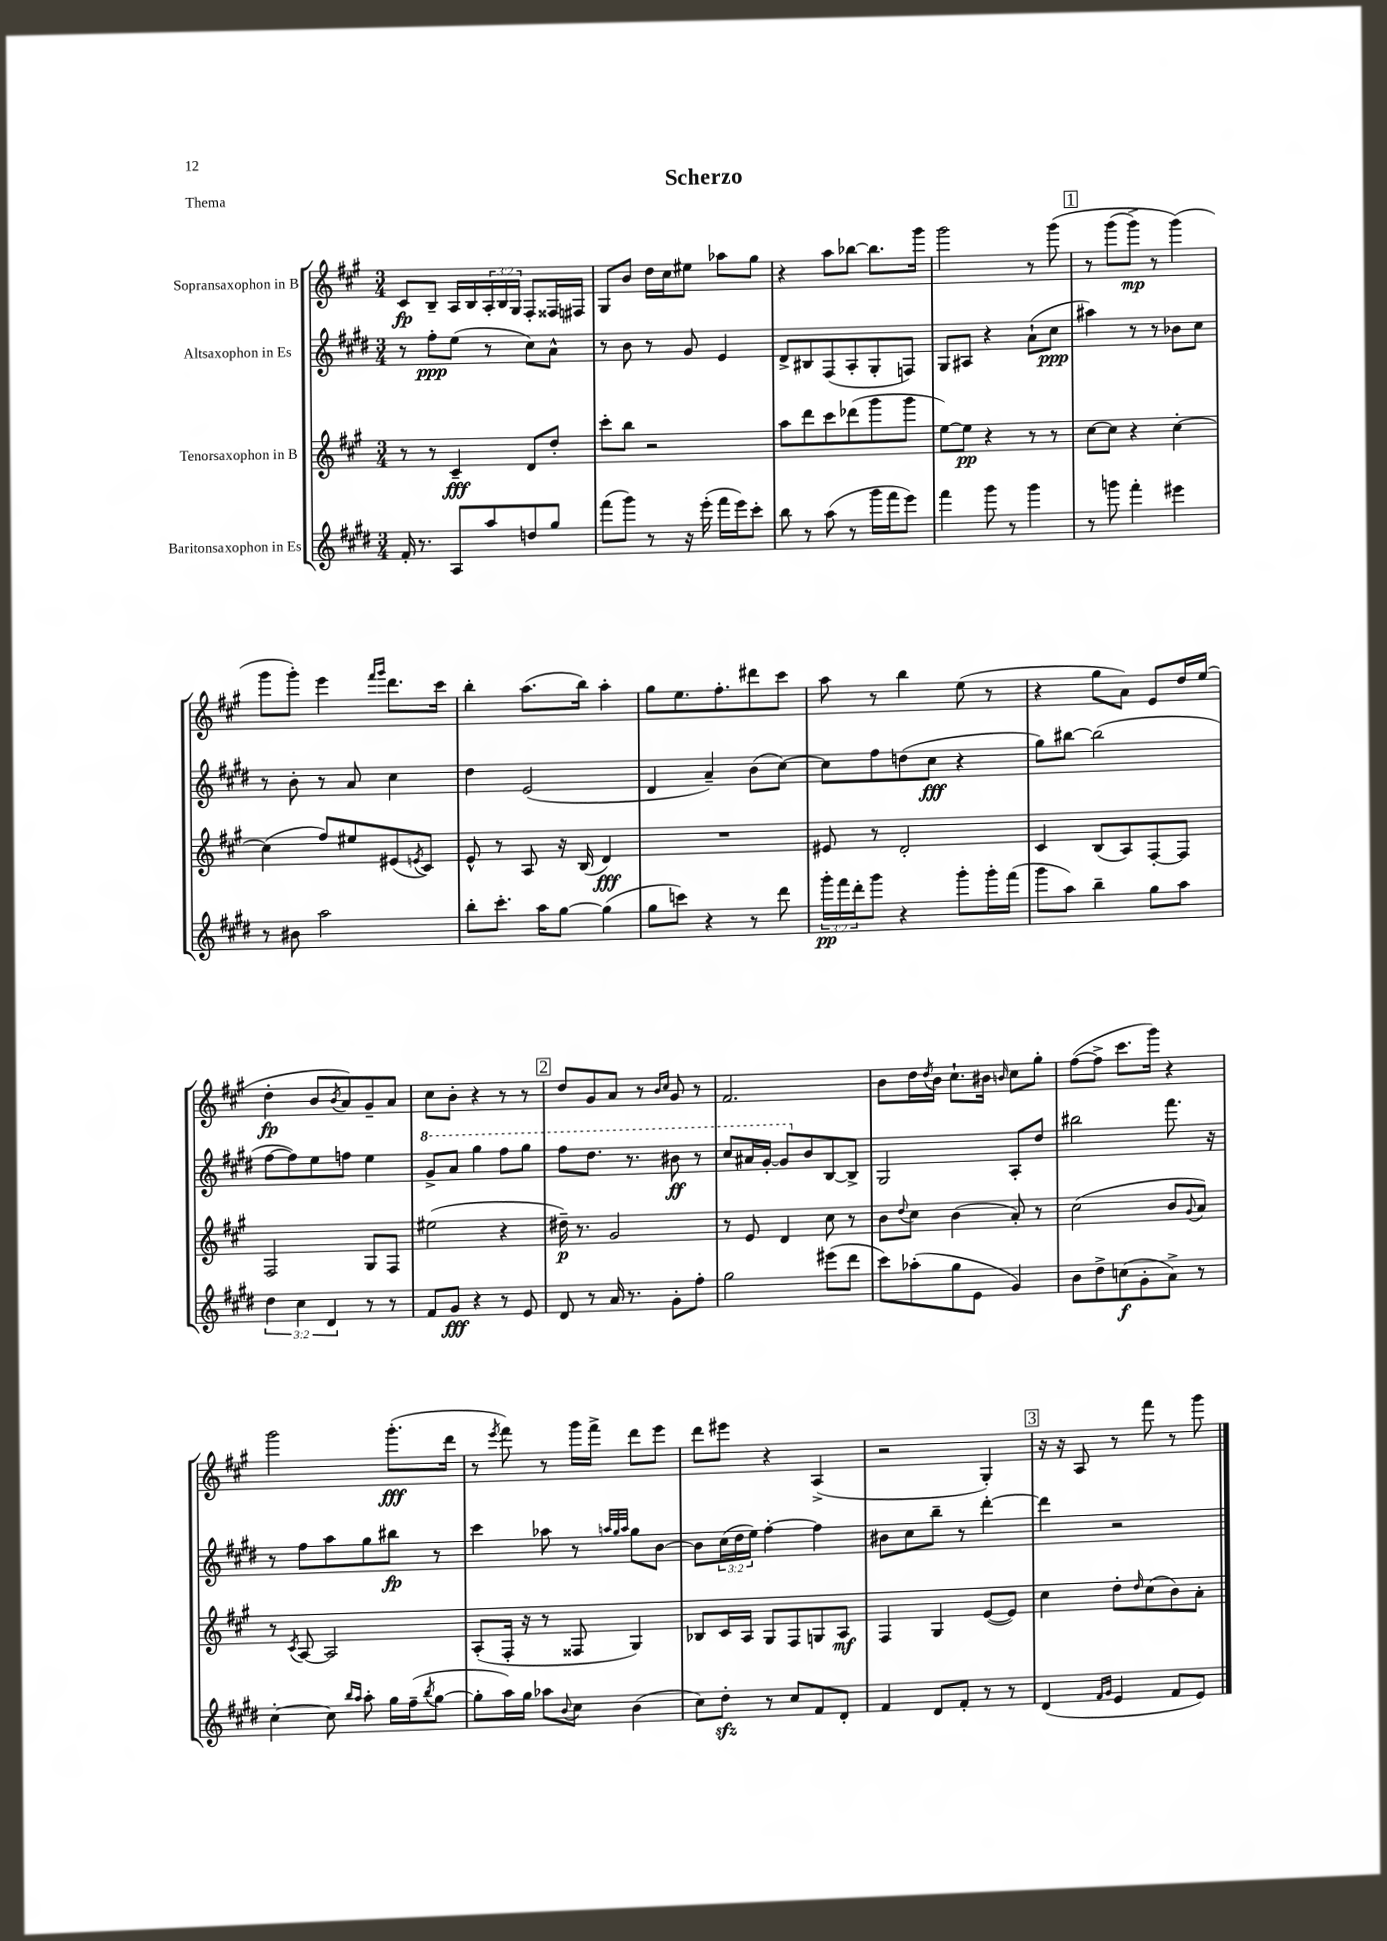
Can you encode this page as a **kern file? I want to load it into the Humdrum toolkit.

**kern	**dynam	**kern	**dynam	**kern	**dynam	**kern	**dynam
*part4	*part4	*part3	*part3	*part2	*part2	*part1	*part1
*staff4	*staff4	*staff3	*staff3	*staff2	*staff2	*staff1	*staff1
*I"Baritonsaxophon in Es	*	*I"Tenorsaxophon in B	*	*I"Altsaxophon in Es	*	*I"Sopransaxophon in B	*
*clefG2	*	*clefG2	*	*clefG2	*	*clefG2	*
*k[f#c#g#d#]	*	*k[f#c#g#]	*	*k[f#c#g#d#]	*	*k[f#c#g#]	*
*M3/4	*	*M3/4	*	*M3/4	*	*M3/4	*
=1	=1	=1	=1	=1	=1	=1	=1
16f#'/	.	8r	.	8r	.	8c#/L	fp
8.r	.	.	.	.	.	.	.
.	.	8r	.	8ff#'\L	ppp	8B~/J	.
8A/L	.	4c#~/	fff	(8ee\J	.	16A/LL	.
.	.	.	.	.	.	16B/	.
8aa/	.	.	.	8r	.	24A'/	.
.	.	.	.	.	.	24B/	.
.	.	.	.	.	.	24G#/JJ	.
8ddn/	.	8d/L	.	8cc#\L)	.	8F#'/L	.
8gg#/J	.	8dd'/J	.	8a^^\J	.	16F##X/L	.
.	.	.	.	.	.	16F#X/JJ	.
=2	=2	=2	=2	=2	=2	=2	=2
(8fff#\L	.	8ccc#'\L	.	8r	.	8G#/L	.
8ggg#\J)	.	8bb\J	.	8b\	.	8b/J	.
8r	.	2r	.	8r	.	16dd\LL	.
.	.	.	.	.	.	16cc#\J	.
16r	.	.	.	8g#/	.	8ee#X\J	.
(16eee'\	.	.	.	.	.	.	.
16fff#\LL	.	.	.	4e/	.	8aa-X\L	.
16eee\J)	.	.	.	.	.	.	.
8ccc#'\J	.	.	.	.	.	8gg#\J	.
=3	=3	=3	=3	=3	=3	=3	=3
8bb\	.	8aa\L	.	8d#^/L	.	4r	.
8r	.	8ddd\	.	8B#X/	.	.	.
(8aa\	.	8ccc#\	.	(8F#/	.	8aa\L	.
8r	.	(8ddd-X\	.	8A'/	.	[8bb-X\J	.
16ggg#\LL	.	8ggg#\	.	8G#'/	.	8.bb-\L]	.
16fff#\J	.	.	.	.	.	.	.
8eee\J)	.	8ggg#\J	.	8Fn/J)	.	.	.
.	.	.	.	.	.	16ggg#\Jk	.
=4	=4	=4	=4	=4	=4	=4	=4
4fff#\	.	[8ee\L)	.	8G#/L	.	2ggg#\	.
.	.	8ee\J]	pp	8A#X/J	.	.	.
8ggg#\	.	4r	.	4r	.	.	.
8r	.	.	.	.	.	.	.
4ggg#\	.	8r	.	(8a`\L	.	8r	.
.	.	8r	.	8cc#\J	ppp	(8ggg#\	.
!!LO:REH:place=s1:t=1
=5	=5	=5	=5	=5	=5	=5	=5
8r	.	[8cc#\L	.	4aa#X\)	.	8r	.
8gggn\	.	8cc#\J]	.	.	.	(8ggg#\L	.
4fff#'\	.	4r	.	8r	.	8ggg#^\J)	mp
.	.	.	.	8r	.	8r	.
4eee#X\	.	[4cc#'\	.	8b-X\L	.	(4ggg#\)	.
.	.	.	.	8cc#\J	.	.	.
!!LO:LB:g=z
=6	=6	=6	=6	=6	=6	=6	=6
8r	.	(4cc#\]	.	8r	.	8ggg#\L	.
8b#X\	.	.	.	8b'\	.	8ggg#'\J)	.
2aa\	.	8ff#/L)	.	8r	.	4eee\	.
.	.	8ee#X/	.	8a/	.	.	.
.	.	.	.	.	.	16qqfff#/LL	.
.	.	.	.	.	.	16qqggg#/JJ	.
.	.	(8e#X/	.	4cc#\	.	8.ddd\L	.
.	.	8qen/	.	.	.	.	.
.	.	8c#/J)	.	.	.	.	.
.	.	.	.	.	.	16ccc#\Jk	.
=7	=7	=7	=7	=7	=7	=7	=7
8bb'\L	.	8e^^/	.	4dd#\	.	4bb'\	.
8.ccc#'\J	.	8r	.	.	.	.	.
.	.	8A/	.	(2e/	.	(8.aa\L	.
16aa\KL	.	.	.	.	.	.	.
[8gg#\J	.	16r	.	.	.	.	.
.	.	(16B/	.	.	.	16bb\Jk)	.
(4gg#\]	.	4d/)	fff	.	.	4aa'\	.
=8	=8	=8	=8	=8	=8	=8	=8
8gg#\L	.	2.r	.	4d#/	.	8gg#\L	.
8cccn\J)	.	.	.	.	.	8.ee\	.
4r	.	.	.	4a~/)	.	.	.
.	.	.	.	.	.	8.ff#'\	.
8r	.	.	.	(8b\L	.	8ddd#X\	.
8ddd#\	.	.	.	[8cc#\J)	.	8ccc#\J	.
=9	=9	=9	=9	=9	=9	=9	=9
24ggg#'\LL	pp	8e#X/	.	8cc#\L]	.	8aa\	.
24fff#\	.	.	.	.	.	.	.
24ddd#'\J	.	.	.	.	.	.	.
8ggg#\J	.	8r	.	8ff#\	.	8r	.
4r	.	2d'/	.	(8ddn\	.	4bb\	.
.	.	.	.	8cc#\J	fff	.	.
8ggg#'\L	.	.	.	4r	.	(8ee\	.
16ggg#'\L	.	.	.	.	.	8r	.
(16fff#\JJ	.	.	.	.	.	.	.
=10	=10	=10	=10	=10	=10	=10	=10
8ggg#\L	.	4c#/	.	8gg#\L)	.	4r	.
8aa\J)	.	.	.	[8bb#X\J	.	.	.
4bb~\	.	(8B/L	.	(2bb#\]	.	8gg#\L	.
.	.	8A/)	.	.	.	8a\J)	.
8gg#\L	.	[8F#'/	.	.	.	8e/L	.
8aa\J	.	8F#/J]	.	.	.	16dd/L	.
.	.	.	.	.	.	(16ee/JJ	.
!!LO:LB:g=z
=11	=11	=11	=11	=11	=11	=11	=11
6dd#\	.	2F#/	.	[8ff#\L	.	4dd'\	fp
.	.	.	.	8ff#\])	.	.	.
6cc#\	.	.	.	.	.	.	.
.	.	.	.	8ee\	.	8b/L	.
6d#/	.	.	.	.	.	.	.
.	.	.	.	.	.	8qb/	.
.	.	.	.	8ffn\J	.	8a/)	.
8r	.	8G#/L	.	4ee\	.	8g#~/	.
8r	.	8F#/J	.	.	.	8a/J	.
=12	=12	=12	=12	=12	=12	=12	=12
*	*	*	*	*8va	*	*	*
8f#/L	.	(2ee#X\	.	8gg#^/L	.	8cc#\L	.
8g#/J	fff	.	.	8aa/J	.	8b'\J	.
4r	.	.	.	4ggg#\	.	4r	.
8r	.	4r	.	8fff#\L	.	8r	.
8e/	.	.	.	8ggg#\J	.	8r	.
!!LO:REH:place=s1:t=2
=13	=13	=13	=13	=13	=13	=13	=13
8d#/	.	16dd#X~\)	p	8fff#\L	.	8dd/L	.
.	.	8.r	.	.	.	.	.
8r	.	.	.	8.ddd#\J	.	8g#/	.
16a/	.	2g#/	.	.	.	8a/J	.
8.r	.	.	.	8.r	.	.	.
.	.	.	.	.	.	8r	.
.	.	.	.	.	.	16qqb/LL	.
.	.	.	.	.	.	16qqcc#/JJ	.
8g#'\L	.	.	.	8bb#X\	ff	8g#/	.
8ff#'\J	.	.	.	8r	.	8r	.
=14	=14	=14	=14	=14	=14	=14	=14
2gg#\	.	8r	.	8ccc#/L	.	2.f#/	.
.	.	8e/	.	16aa#X/L	.	.	.
.	.	.	.	[16gg#'/JJ	.	.	.
.	.	4d/	.	8gg#/L]	.	.	.
*	*	*	*	*X8va	*	*	*
.	.	.	.	8b/	.	.	.
(8eee#X\L	.	8cc#\	.	[8B/	.	.	.
8ddd#\J	.	8r	.	8B^/J]	.	.	.
=15	=15	=15	=15	=15	=15	=15	=15
8ccc#\L)	.	8b\L	.	2G#/	.	8b\L	.
.	.	8qqdd/	.	.	.	.	.
(8aa-X'\	.	8cc#\J	.	.	.	16dd\L	.
.	.	.	.	.	.	8qdd/	.
.	.	.	.	.	.	16b\JJ	.
8gg#\	.	(4b\	.	.	.	8.cc#`\L	.
8e\J	.	.	.	.	.	.	.
.	.	.	.	.	.	16b#X\Jk	.
.	.	.	.	.	.	16qqbn/	.
4g#/)	.	8a'/)	.	8A'/L	.	8cc#\L	.
.	.	8r	.	8dd#/J	.	8gg#'\J	.
=16	=16	=16	=16	=16	=16	=16	=16
8b\L	.	(2cc#\	.	2bb#X\	.	([8ff#\L	.
8dd#^\	.	.	.	.	.	8ff#^\J]	.
(8ccn\	f	.	.	.	.	8.ccc#\L	.
8g#'\	.	.	.	.	.	.	.
.	.	.	.	.	.	16ggg#\Jk)	.
8a^\J)	.	8b/L	.	8.fff#\	.	4r	.
.	.	8qqg#/	.	.	.	.	.
8r	.	8a/J)	.	.	.	.	.
.	.	.	.	16r	.	.	.
!!LO:LB:g=z
=17	=17	=17	=17	=17	=17	=17	=17
[4cc#'\	.	8r	.	8r	.	2ggg#\	.
.	.	8qc#/	.	.	.	.	.
.	.	[8A/	.	8ff#\L	.	.	.
8cc#\]	.	2A/]	.	8aa\	.	.	.
16qqbb/LL	.	.	.	.	.	.	.
16qqaa/JJ	.	.	.	.	.	.	.
8aa'\	.	.	.	8gg#\	.	.	.
16gg#\LL	.	.	.	8bb#X\J	fp	(8.ggg#'\L	fff
(16ff#~\J	.	.	.	.	.	.	.
8qbb/	.	.	.	.	.	.	.
[8gg#\J	.	.	.	8r	.	.	.
.	.	.	.	.	.	16ddd\Jk	.
=18	=18	=18	=18	=18	=18	=18	=18
8gg#'\L]	.	(8A'/L	.	4ccc#\	.	8r	.
.	.	.	.	.	.	8qeee/	.
16aa\L)	.	16F#'/Jk	.	.	.	8fff#\)	.
16gg#\JJ	.	16r	.	.	.	.	.
8aa-X\L	.	8r	.	8aa-X\	.	8r	.
8qqb/	.	.	.	.	.	.	.
8cc#\J	.	8F##X/	.	8r	.	16ggg#\LL	.
.	.	.	.	.	.	16fff#^\JJ	.
.	.	.	.	32qqaan/LLL	.	.	.
.	.	.	.	32qqgg#/	.	.	.
.	.	.	.	32qqaa/JJJ	.	.	.
(4b\	.	4G#/)	.	8gg#\L	.	8ddd\L	.
.	.	.	.	[8b\J	.	8eee\J	.
=19	=19	=19	=19	=19	=19	=19	=19
8cc#\L)	.	8B-X/L	.	8b\L]	.	8ddd\L	.
8dd#zz'\J	.	16c#/L	.	(24cc#\L	.	8eee#X\J	.
.	.	.	.	24dd#\	.	.	.
.	.	16A/JJ	.	.	.	.	.
.	.	.	.	24ee\JJ)	.	.	.
8r	.	8G#/L	.	[4ff#'\	.	4r	.
8cc#/L	.	8F#/	.	.	.	.	.
8f#/	.	8Gn/	.	4ff#\]	.	(4A^/	.
8d#'/J	.	8A/J	mf	.	.	.	.
=20	=20	=20	=20	=20	=20	=20	=20
4f#/	.	4F#/	.	8b#X\L	.	2r	.
.	.	.	.	8cc#\	.	.	.
8d#/L	.	4G#/	.	8bb~\J	.	.	.
8f#'/J	.	.	.	8r	.	.	.
8r	.	([8e/L	.	[4ddd#'\	.	4G#'/)	.
8r	.	8e/J])	.	.	.	.	.
!!LO:REH:place=s1:t=3
=21	=21	=21	=21	=21	=21	=21	=21
(4d#/	.	4cc#\	.	4ddd#\]	.	16r	.
.	.	.	.	.	.	16r	.
.	.	.	.	.	.	8A/	.
16qqf#/LL	.	.	.	.	.	.	.
16qqg#/JJ	.	.	.	.	.	.	.
4e/	.	8dd'\L	.	2r	.	8r	.
.	.	16qqdd/	.	.	.	.	.
.	.	(8cc#\	.	.	.	8fff#\	.
8f#/L	.	8b\)	.	.	.	8r	.
8e/J)	.	8a'\J	.	.	.	8ggg#\	.
==	==	==	==	==	==	==	==
*-	*-	*-	*-	*-	*-	*-	*-
